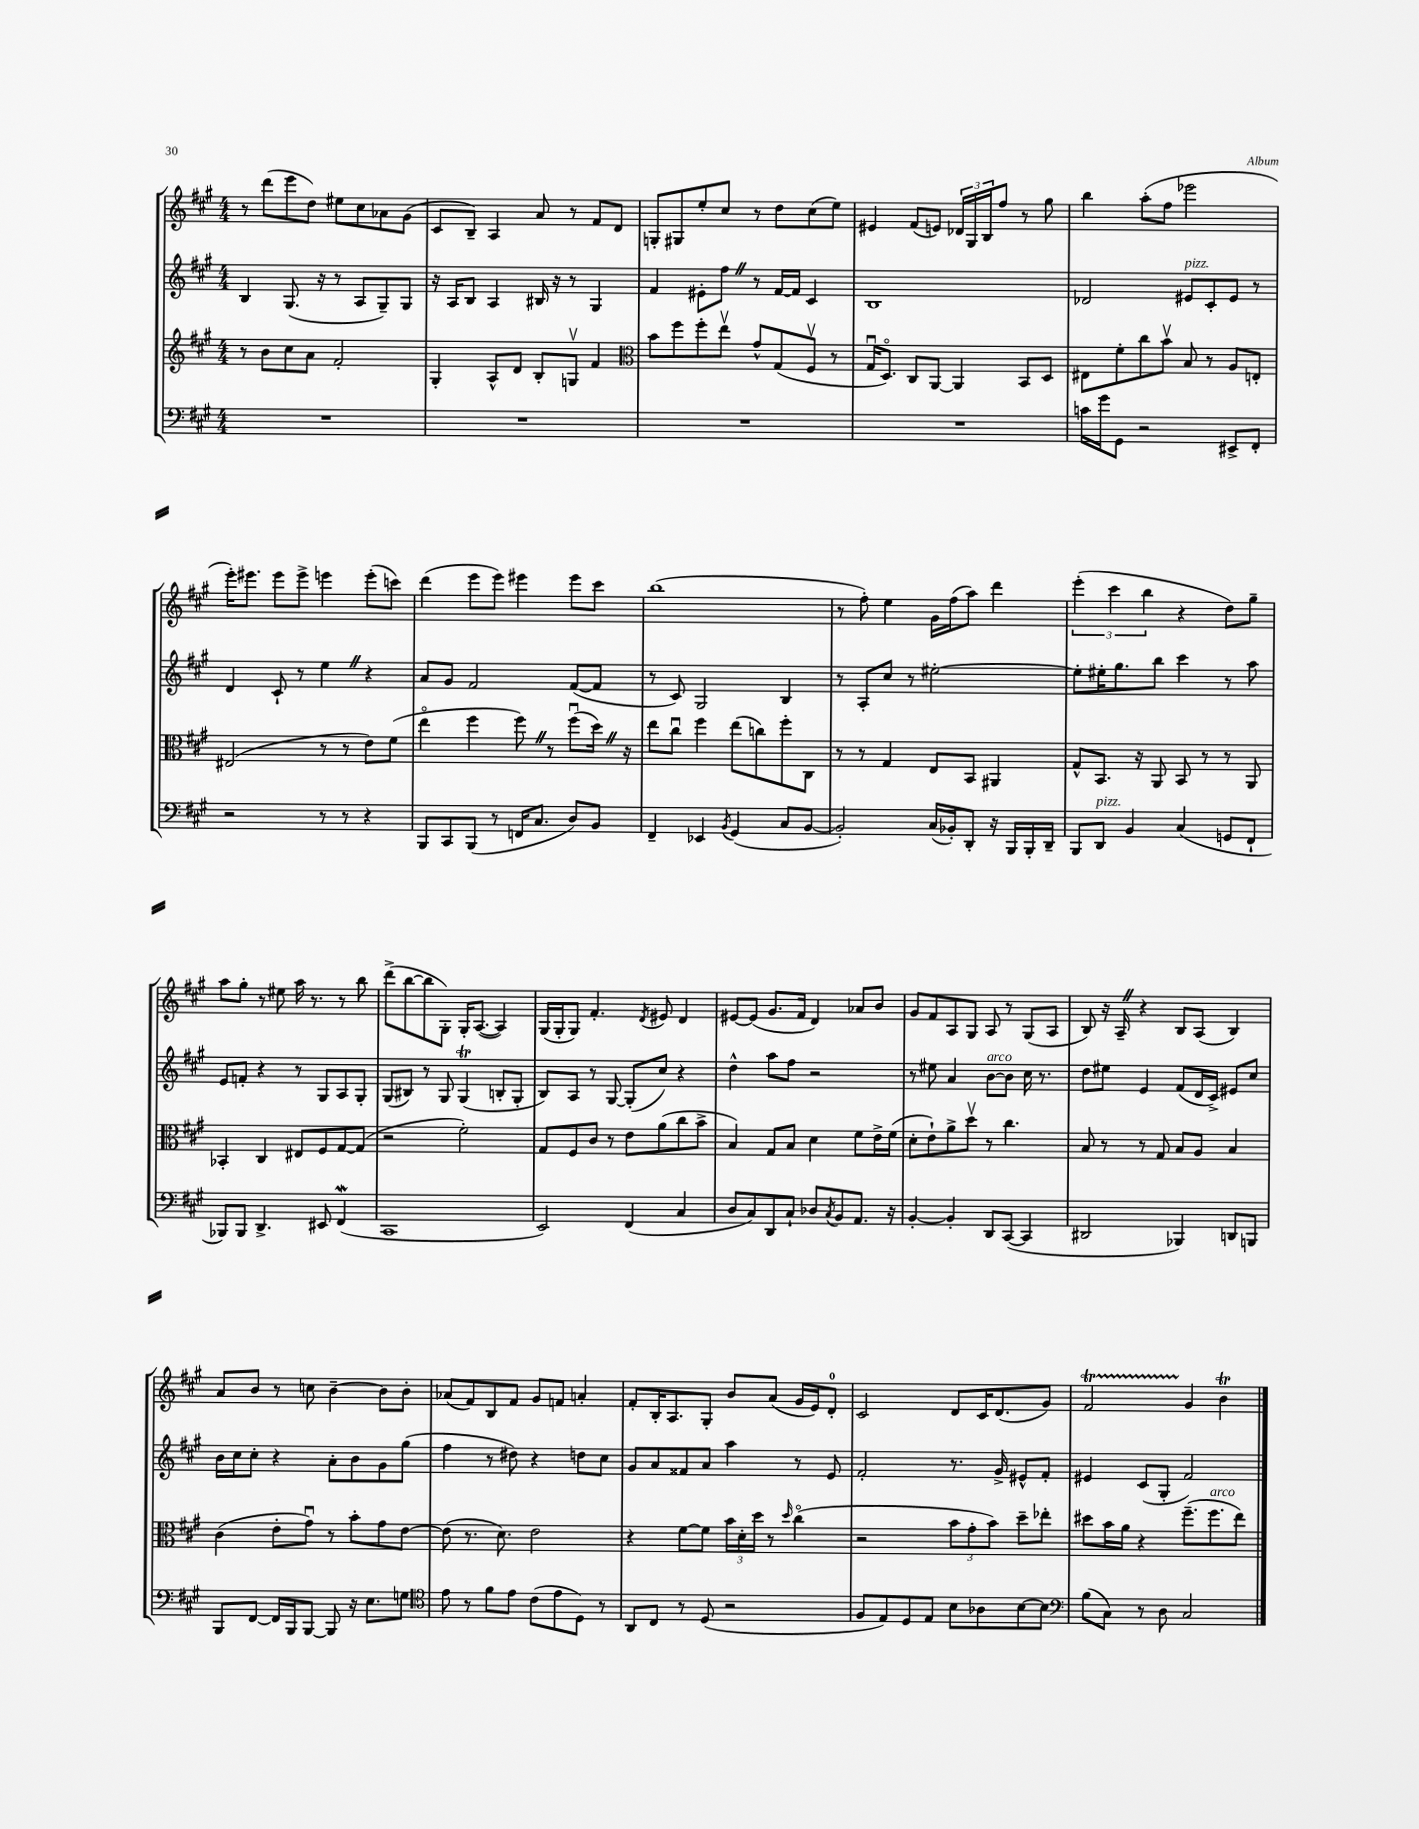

**kern	**kern	**kern	**kern
*staff4	*staff3	*staff2	*staff1
*clefF4	*clefG2	*clefG2	*clefG2
*k[f#c#g#]	*k[f#c#g#]	*k[f#c#g#]	*k[f#c#g#]
*M4/4	*M4/4	*M4/4	*M4/4
1r	8r	4B	8r
.	8b	.	(8ddd
.	8cc#	(8.G#	8eee
.	8a	.	8dd)
.	.	16r	.
.	2f#'	8r	8ee#
.	.	8A	8cc#
.	.	8G#~)	8a-
.	.	8G#	(8g#
=	=	=	=
1r	4G#'	16r	8c#
.	.	16A	.
.	.	8B	8B~)
.	8A^^	4A	4A
.	8d	.	.
.	8B'	16B#	8a
.	.	16r	.
.	8Gv	8r	8r
.	4f#	4G#	8f#
.	.	.	8d
=	=	=	=
*	*clefC3	*	*
1r	8b	4f#	8G'
.	8ff#	.	8G#
.	8ff#'	8e#'	8ee'
.	8eev	8ff#	8cc#
.	8g#^^	8r	8r
.	(8G#	[16f#	8dd
.	.	16f#]	.
.	8F#v	4c#	(8cc#
.	8r	.	8ee)
=	=	=	=
1r	16G#u	1B	4e#
.	8.Do)	.	.
.	8C#	.	(8f#
.	[8AA	.	8e)
.	4AA]	.	24d-
.	.	.	24G#
.	.	.	24B
.	.	.	8ff#
.	8BB	.	8r
.	8D	.	8gg#
=	=	=	=
16c	8E#	2d-	4bb
16g#	.	.	.
8GG#	8f#'	.	.
2r	8cc#	.	(8aa'
.	8bv	.	8ff#
.	8B	8e#	2eee-
.	8r	8c#'	.
8EE#^	8A	8e#	.
8FF#'	8E'	8r	.
=	=	=	=
2r	(2E#	4d	16eee')
.	.	.	8.eee#
.	.	8c#`	8eee#
.	.	8r	8eee#^
8r	8r	4ee	4eee
8r	8r	.	.
4r	8e)	4r	(8eee'
.	(8f#	.	8ccc)
=	=	=	=
8BBB	4eeo	8a	(4ddd
8CC#	.	8g#	.
(8BBB	4ff#	2f#	8eee
8r	.	.	8eee)
16FF	8ff#)	.	4eee#
8.C#	.	.	.
.	8r	.	.
8D)	(8ff#u	([8f#	8eee#
8BB	16dd)	8f#]	8ccc#
.	16r	.	.
=	=	=	=
4FF#~	8ee	8r	(1bb
.	8cc#u	8c#)	.
4EE-	4ff#	2G#	.
8qBB	.	.	.
(4GG#	(8ee	.	.
.	8cc)	.	.
8C#	8ff#'	4B	.
[8BB	8C#	.	.
=	=	=	=
2BB'])	8r	8r	8r
.	8r	8A'	8ff#')
.	4G#	8cc#	4ee
.	.	8r	.
(16C#	8E	[2ee#'	16g#
16BB-')	.	.	(16ff#
8DD'	8BB	.	8aa)
16r	4AA#	.	4ddd
16BBB	.	.	.
16BBB'	.	.	.
16DD~	.	.	.
=	=	=	=
8BBB	8G#^^	8ee#']	(6eee'
8DD	8.BB	16ee#'	.
.	.	.	6ccc#
.	.	8.gg#	.
4BB	.	.	.
.	16r	.	.
.	.	.	6bb
.	8AA	8bb	.
(4C#	8BB	4ccc#	4r
.	8r	.	.
8GG	8r	8r	8dd)
8FF#`	8AA	8aa	8gg#~
=	=	=	=
8BBB-)	4BB-'	8e	8aa
8BBB-	.	8f'	8gg#'
4.DD^	4C#	4r	8r
.	.	.	8ee#
.	8E#	8r	16aa
.	.	.	8.r
8EE#	8F#	8G#	.
(4FF#	[8G#	8A	8r
.	(8G#]	8G#'	8bb
=	=	=	=
1CC#	2r	(8G#	(8ddd^
.	.	8B#)	[8bb
.	.	8r	8bb]
.	.	8G#	8G#')
.	2f#')	(4G#	16G#'
.	.	.	([8.A
.	.	8B'	4A])
.	.	8G#'	.
=	=	=	=
2EE)	8G#	8B)	(16G#
.	.	.	16G#'
.	8F#	8A	8G#)
.	8c#	8r	4.f#'
.	8r	[8G#	.
(4FF#	8e	(8G#']	.
.	.	.	8qd
.	(8a	8cc#)	8e#
4C#	8cc#	4r	4d
.	8b^	.	.
=	=	=	=
8D	4B)	4dd^^	[8e#
8C#)	.	.	(8e#]
8DD	8G#	8aa	8.g#
8C#`	8B	8ff#	.
.	.	.	16f#
8D-	4d	2r	4d)
8qC#	.	.	.
8BB	.	.	.
8.AA	8f#	.	8a-
.	16e^	.	8b
16r	(16f#	.	.
=	=	=	=
[4BB'	8d'	8r	8g#
.	8e`)	8ee#	8f#
4BB']	8a^	4a	8A
.	8ddv	.	8G#
8DD	8r	[8b	8A
([8CC#	4.cc#	8b]	8r
4CC#]	.	16cc#	(8G#
.	.	8.r	.
.	.	.	8A
=	=	=	=
2DD#	8B	8dd	8B)
.	8r	8ee#	16r
.	.	.	16A~
.	8r	4e	4r
.	8G#	.	.
4BBB-)	8B	(8f#	8B
.	8A	16d	(8A
.	.	16c#^)	.
8DD	4B	8e#	4B)
8BBB	.	8cc#	.
=	=	=	=
8BBB	(4c#	16b	8a
.	.	16cc#	.
[8FF#	.	8cc#'	8b
16FF#]	8e'	4r	8r
16BBB	.	.	.
[8BBB	8g#u)	.	8cc
8BBB]	8r	8a'	[4b~
16r	8b'	8b	.
8.E	.	.	.
.	8g#	8g#	8b]
8G	[8e	(8gg#	8b'
=	=	=	=
*clefC4	*	*	*
8e	(8e]	4ff#	(8a-
8r	8.r	.	8f#)
8f#	.	8r	8B
.	8.d)	.	.
8e	.	8dd#)	8f#
(8c#	2e	4r	8g#
8e	.	.	8f
8D)	.	8dd	4a'
8r	.	8cc#	.
=	=	=	=
8AA	4r	8g#	8f#'
8C#	.	8a	16B'
.	.	.	8.A
8r	[8f#	8f##	.
(8D	8f#]	8a	8G#'
2r	24b	4aa	8b
.	24d'	.	.
.	24dd	.	.
.	8r	.	(8a
.	16qqdd	.	.
.	(4cc#o	8r	16g#
.	.	.	16e)
.	.	8e	8d'
=	=	=	=
8F#	2r	2f#'	2c#
8E)	.	.	.
8D	.	.	.
8E	.	.	.
8B	12b	8.r	8d
.	12g#'	.	.
8A-	.	.	16c#
.	12b)	.	.
.	.	16g#^	(8.d
[8B	8dd~	8e#^^	.
8B]	8ee-'	8f#'	8g#)
=	=	=	=
*clefF4	*	*	*
(8B	8dd#	4e#	2f#
8C#)	16b	.	.
.	16a	.	.
8r	4r	(8c#	.
8D	.	8G#'	.
2C#	(8.ff#~	2f#)	4g#
.	8.ff#	.	.
.	.	.	4b
.	8ee)	.	.
==	==	==	==
*-	*-	*-	*-
